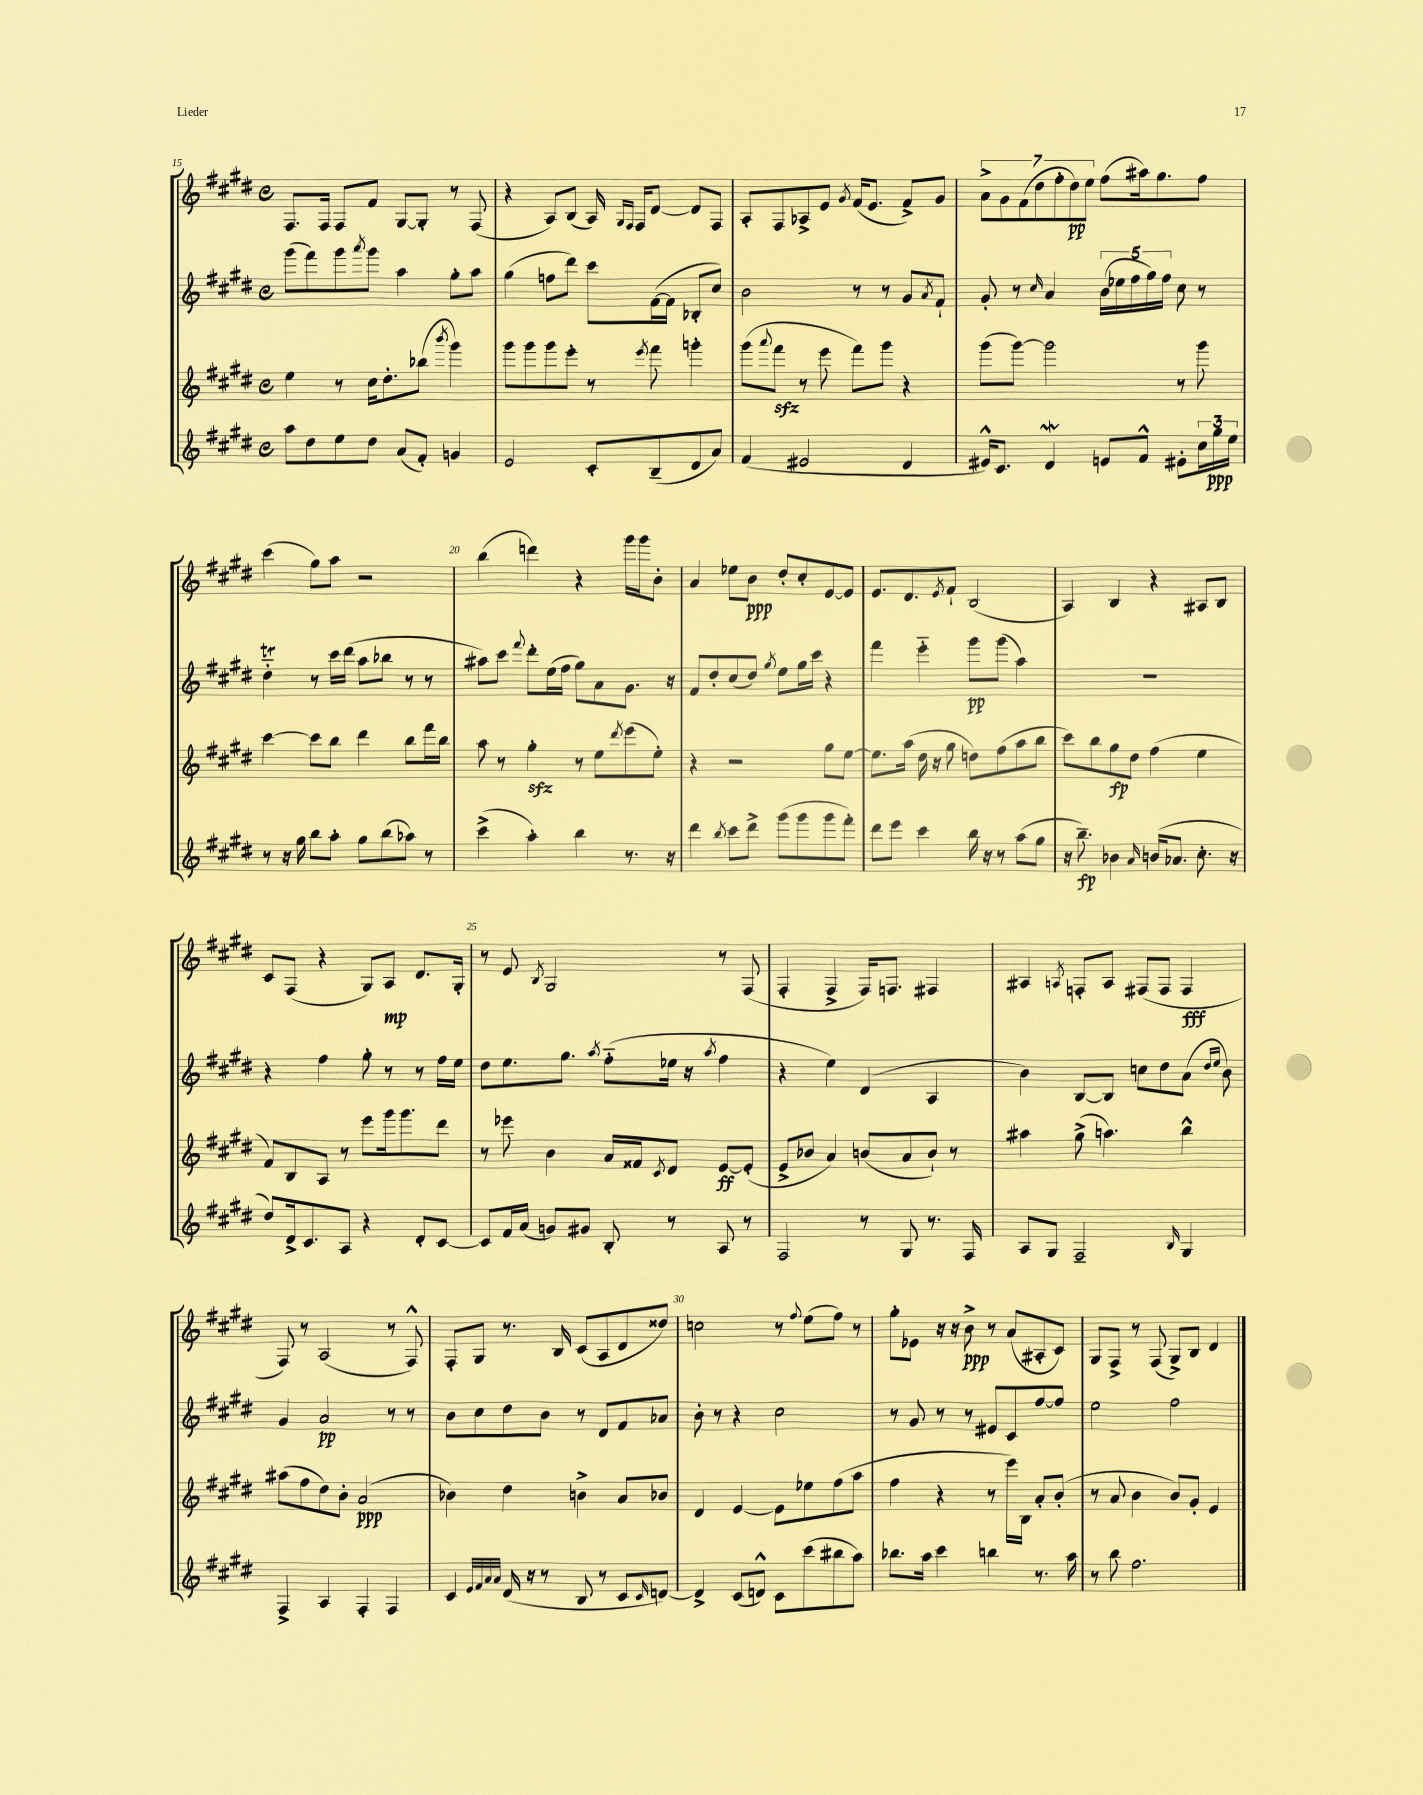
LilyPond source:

<<
\new StaffGroup <<
\new Staff = "s0" {
    \clef treble \key e \major \defaultTimeSignature \time 4/4
    fis8. fis16 fis8 fis'8 gis8~ gis8-. r8 fis8( |
    r4 a8) b8( a16) \grace { gis16 fis16 } fis16 dis'8~ dis'8 fis8 |
    a8-. fis8 aes8-> e'8 \acciaccatura { gis'8 } fis'16( e'8. fis'8->) gis'8 |
    \tuplet 7/4 { a'8-> gis'8 fis'8( dis''8 fis''8-. dis''8\pp) e''8 } fis''8( ais''16) gis''8. fis''8 |
    cis'''4( gis''8) a''8 r2 |
    b''4( d'''4) r4 gis'''16 gis'''16 b'8-. |
    a'4 ees''8 b'8\ppp dis''8-. cis''8-. e'8~ e'8 |
    e'8. dis'8. \acciaccatura { e'8 } fis'8-! b2( |
    a4) b4 r4 ais8 b8 |
    cis'8 fis8( r4 gis8) a8\mp dis'8. gis16-. |
    r8 e'8 \acciaccatura { b8 } gis2 r8 fis8( |
    fis4-. fis4-> fis16) f8. fis4 |
    ais4 \acciaccatura { a8 } f8-. a8 fis8( fis8 fis4\fff |
    fis8) r8 a2( r8 fis8-^) |
    fis8-. gis8 r8. b16 cis'8( a8 dis'8 disis''8) |
    c''2 r8 \appoggiatura { fis''8 } e''8( fis''8) r8 |
    gis''8-. ees'8 r16 r16 b'8->\ppp r8 a'8( ais8-. cis'8) |
    gis8 fis8-> r8 fis8( gis8->) b8 dis'4 \bar "|." |
}
\new Staff = "s1" {
    \clef treble \key e \major \defaultTimeSignature \time 4/4
    gis'''8( fis'''8) gis'''8 \acciaccatura { a'''8 } gis'''8 a''4 gis''8-. a''8 |
    gis''4( f''8 dis'''8) cis'''8 fis'16~( fis'16 bes8-. cis''8) |
    b'2 r8 r8 gis'8 \acciaccatura { a'8 } fis'8-! |
    gis'8-. r8 \grace { cis''16 } a'4 \tuplet 5/4 { b'16( ees''16 fis''16 gis''16) fis''16 } cis''8 r8 |
    dis''4-_\trill r8 cis'''16 dis'''16( a''8 bes''8 r8 r8 |
    ais''8) cis'''8 \appoggiatura { fis'''8 } dis'''8-. e''16( fis''16 gis''8) a'8 gis'8. r16 |
    fis'8 dis''8-. cis''8( dis''8) \acciaccatura { gis''8 } e''8 gis''16 cis'''16 r4 |
    fis'''4 e'''4-_ gis'''8\pp gis'''8( a''4) |
    R1 |
    r4 fis''4 gis''8-. r8 r8 fis''16 e''16 |
    dis''8 e''8. gis''8. \acciaccatura { a''8 } fis''8-_( ees''16 r16 \acciaccatura { a''8 } fis''4 |
    r4 e''4) dis'4( a4 |
    b'4) b8~ b8 c''8 dis''8 a'8( \grace { dis''16 e''16 } b'8) |
    gis'4 a'2\pp r8 r8 |
    b'8 cis''8 dis''8 b'8 r8 dis'8 fis'8 aes'8 |
    b'8-. r8 r4 cis''2 |
    r8 gis'8 r8 r8 eis'8 cis'8 fis''8~ fis''8 |
    e''2 fis''2 \bar "|." |
}
\new Staff = "s2" {
    \clef treble \key e \major \defaultTimeSignature \time 4/4
    e''4 r8 cis''16 dis''8.-. bes''8( \acciaccatura { b'''8 } gis'''4) |
    gis'''8 gis'''8 gis'''8 e'''8-. r8 \acciaccatura { e'''8 } fis'''8 g'''4-. |
    gis'''8( \appoggiatura { a'''8 } fis'''8\sfz r8 e'''8 fis'''8) gis'''8 r4 |
    gis'''8( gis'''8~) gis'''2 r8 gis'''8 |
    cis'''4~ cis'''8 b''8 dis'''4 b''8 fis'''16 b''16 |
    a''8 r8 gis''4-.\sfz r8 e''8 \acciaccatura { dis'''8 } e'''8( e''8-.) |
    r4 r2 gis''8 e''8~ |
    e''8. a''16( dis''16 r16 gis''8 d''8) fis''8( a''8 b''8 |
    cis'''8) b''8 gis''8\fp dis''8 fis''4( e''4 |
    fis'8) b8 a8 r8 e'''8 gis'''16 gis'''8. dis'''8 |
    r8 ees'''8 b'4 a'16 fisis'16 \acciaccatura { cis'8 } dis'8 e'8~\ff e'8-.( |
    e'8-> bes'8 a'4) b'8( a'8 b'8-!) r8 |
    ais''4 gis''8->( a''4.) b''4-^ |
    ais''8( fis''8 dis''8) b'8-. a'2\ppp( |
    bes'4) dis''4 b'4-> a'8 bes'8 |
    dis'4 e'4~ e'8 ees''8 fis''8( a''8 |
    fis''4 r4 r8 e'''16) b16 a'8-. b'8-.( |
    r8 a'8 b'4 b'8) gis'8-. e'4 \bar "|." |
}
\new Staff = "s3" {
    \clef treble \key e \major \defaultTimeSignature \time 4/4
    a''8 dis''8 e''8 dis''8 a'8( fis'8-.) g'4 |
    e'2 cis'8-. b8--( dis'8 a'8) |
    fis'4( eis'2 dis'4 |
    eis'16-^) cis'8. dis'4\mordent e'8 fis'8-^ eis'8-. \tuplet 3/2 { cis''16 gis''16\ppp e''16 } |
    r8 r16 gis''16 b''8 a''8-. gis''8 b''8( aes''8) r8 |
    cis'''4->( a''4-.) b''4 r8. r16 |
    dis'''4 \acciaccatura { b''8 } cis'''8 dis'''8-> gis'''8( gis'''8 gis'''8 fis'''8-.) |
    dis'''8 e'''8 cis'''4 b''16 r16 r8 a''8( gis''8 |
    r16 b''8.--\fp) bes'4 \grace { a'16 } b'16( aes'8. cis''8.-. r16 |
    dis''8) dis'16-> cis'8. a8 r4 dis'8-. cis'8~ |
    cis'8 fis'16 a'16( g'8) gis'8 b8-. r8 a8 r8 |
    fis2 r8 gis8 r8. fis16 |
    a8 gis8 fis2-- \grace { b16 } gis4 |
    fis4-> a4 fis4-. fis4 |
    cis'4 \grace { e'32 fis'32 a'32 a'32 } dis'16( r16 r8 b8 r8 cis'8 \grace { cis'16 } d'8~) |
    d'4-> cis'8( d'8-^) cis'8 cis'''8( bis''8 a''8) |
    bes''8. a''16 cis'''4 b''4 r8. a''16 |
    r8 b''8 fis''2. \bar "|." |
}
>>
>>
\layout { \context { \Score currentBarNumber = #15 \override BarNumber.break-visibility = ##(#f #t #t) barNumberVisibility = #(every-nth-bar-number-visible 5) } }
